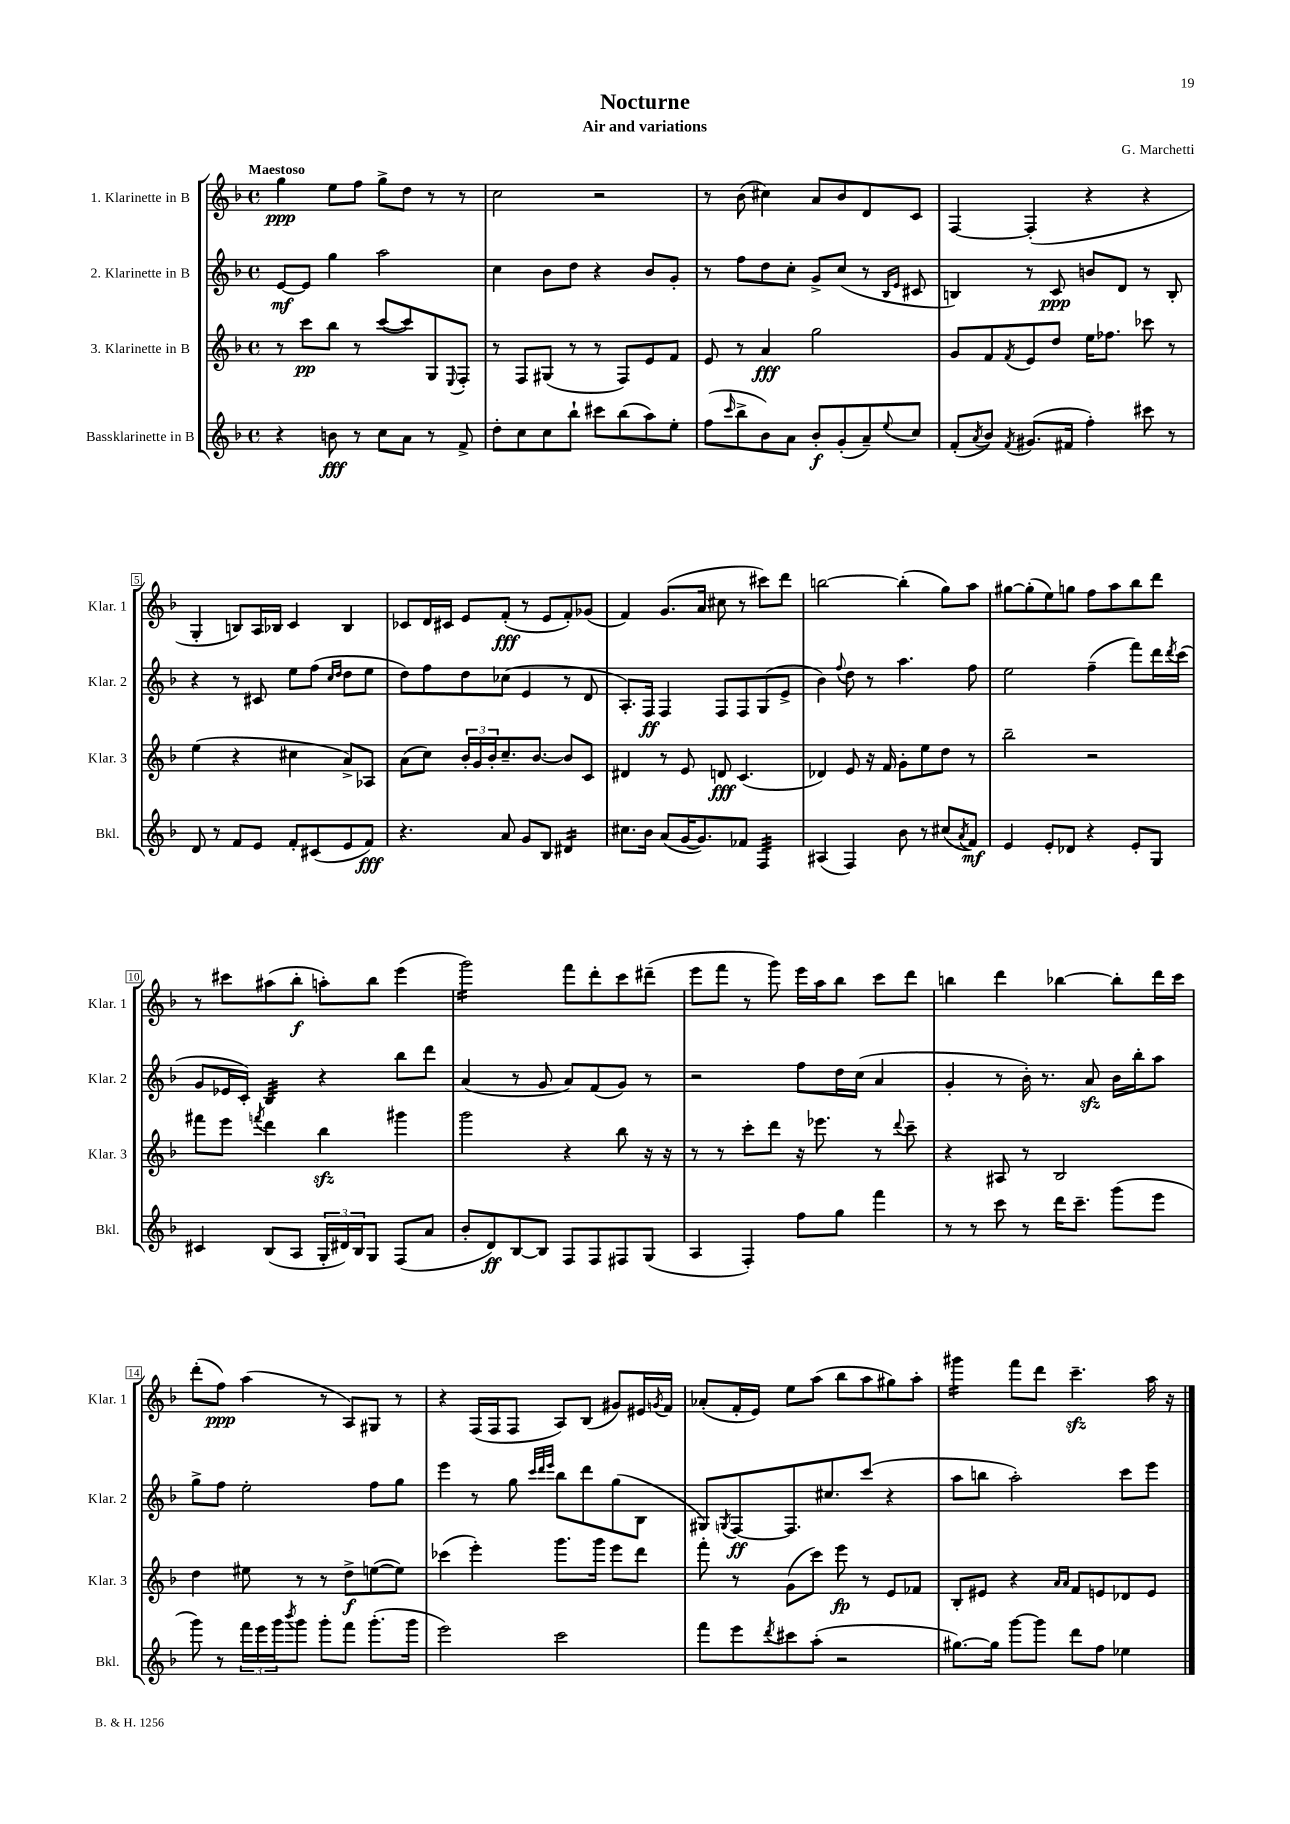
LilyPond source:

\header { title = "Nocturne" composer = "G. Marchetti" subtitle = "Air and variations" }
<<
\new StaffGroup <<
\new Staff = "s0" \with { instrumentName = "1. Klarinette in B" shortInstrumentName = "Klar. 1" } {
    \clef treble \key f \major \defaultTimeSignature \time 4/4 \tempo "Maestoso"
    g''4\ppp e''8 f''8 g''8-> d''8 r8 r8 |
    c''2 r2 |
    r8 bes'8( cis''4) a'8 bes'8 d'8 c'8 |
    f4~ f4-.( r4 r4 |
    g4-. b8) a16 bes16 c'4 bes4 |
    ces'8 d'16 cis'16 e'8 f'8-.\fff( r8 e'8 f'8-.) ges'8( |
    f'4) g'8.( a'16 cis''8 r8 cis'''8) d'''8 |
    b''2~ b''4-.( g''8) a''8 |
    gis''8~ gis''8-.( e''8) g''8 f''8 a''8 bes''8 d'''8 |
    r8 cis'''8 ais''8( bes''8-.\f a''8-.) bes''8 e'''4( |
    g'''2:16) f'''8 d'''8-. c'''8 dis'''8--( |
    e'''8 f'''8 r8 g'''8) e'''16 a''16 bes''8 c'''8 d'''8 |
    b''4 d'''4 bes''4~ bes''8-. d'''16 c'''16 |
    d'''8-.( f''8\ppp) a''4( r8 a8) gis8 r8 |
    r4 f16( f16 f8 a8) bes8( gis'8) eis'16 \acciaccatura { g'8 } f'16 |
    aes'8-.( f'16-. e'16) e''8 a''8( bes''8 a''8 gis''8) a''8-. |
    gis'''4:16 f'''8 d'''8 c'''4.--\sfz a''16 r16 \bar "|." |
}
\new Staff = "s1" \with { instrumentName = "2. Klarinette in B" shortInstrumentName = "Klar. 2" } {
    \clef treble \key f \major \defaultTimeSignature \time 4/4
    e'8~\mf e'8 g''4 a''2 |
    c''4 bes'8 d''8 r4 bes'8 g'8-. |
    r8 f''8 d''8 c''8-. g'8-> c''8( r8 \grace { bes16 e'16 } cis'8 |
    b4) r8 c'8\ppp b'8 d'8 r8 b8-. |
    r4 r8 cis'8 e''8 f''8( \grace { c''16 d''16 } d''8 e''8 |
    d''8) f''8 d''8 ces''8( e'4 r8 d'8 |
    a8.-.) f16\ff f4 f8 f8 g8( e'8-> |
    bes'4) \appoggiatura { f''8 } d''8 r8 a''4. f''8 |
    e''2 f''4--( f'''8) d'''16 \acciaccatura { d'''8 } c'''16( |
    g'8 ees'16 c'16-.) bes4:32 r4 bes''8 d'''8 |
    a'4( r8 g'8 a'8) f'8( g'8) r8 |
    r2 f''8 d''16 c''16( a'4 |
    g'4-. r8 bes'16-.) r8. a'8\sfz bes'16 bes''16-. a''8 |
    g''8-> f''8 e''2-. f''8 g''8 |
    e'''4 r8 g''8 \grace { c'''32 d'''32 e'''32 } bes''8 d'''8 g''8( bes8 |
    gis8) \acciaccatura { g8 } f8~\ff f8. cis''8. c'''8( r4 |
    a''8 b''8 a''2-.) c'''8 e'''8 \bar "|." |
}
\new Staff = "s2" \with { instrumentName = "3. Klarinette in B" shortInstrumentName = "Klar. 3" } {
    \clef treble \key f \major \defaultTimeSignature \time 4/4
    r8 c'''8\pp bes''8 r8 c'''8~( c'''8) g8 \appoggiatura { e8 } f8-. |
    r8 f8 gis8( r8 r8 f8) e'8 f'8 |
    e'8 r8 a'4\fff g''2 |
    g'8 f'8 \acciaccatura { f'8 } e'8 d''8 e''16 fes''8. ces'''8 r8 |
    e''4( r4 cis''4 a'8->) aes8 |
    a'8( c''8) \tuplet 3/2 { bes'16-. g'16 bes'16-. } c''8.-- bes'8.~ bes'8 c'8 |
    dis'4 r8 e'8 d'8\fff c'4.( |
    des'4) e'8 r16 f'16 g'8-. e''8 d''8 r8 |
    bes''2-- r2 |
    fis'''8 e'''8 \acciaccatura { f'''8 } d'''4 bes''4\sfz gis'''4 |
    g'''2 r4 bes''8 r16 r16 |
    r8 r8 c'''8-. d'''8 r16 ees'''8. r8 \appoggiatura { d'''8 } c'''8-- |
    r4 ais8 r8 bes2 |
    d''4 eis''8 r8 r8 d''8->\f e''8~( e''8) |
    ces'''4( e'''4-.) g'''8. g'''16 e'''8 d'''8 |
    f'''8-. r8 g'8( c'''8) e'''8\fp r8 e'8 fes'8 |
    bes8-. eis'8 r4 \grace { a'16 a'16 } f'8 e'8 des'8 e'8 \bar "|." |
}
\new Staff = "s3" \with { instrumentName = "Bassklarinette in B" shortInstrumentName = "Bkl." } {
    \clef treble \key f \major \defaultTimeSignature \time 4/4
    r4 b'8\fff r8 c''8 a'8 r8 f'8-> |
    d''8-. c''8 c''8 bes''8-! cis'''8 bes''8( a''8) e''8-. |
    f''8( \grace { c'''16 } bes''8-> bes'8) a'8 bes'8-.\f g'8-.( a'8--) \appoggiatura { e''8 } c''8 |
    f'8-.( \acciaccatura { a'8 } bes'8) \acciaccatura { f'8 } gis'8.( fis'16 f''4-.) cis'''8 r8 |
    d'8 r8 f'8 e'8 f'8-. cis'8( e'8 f'8\fff) |
    r4. a'8 g'8 bes8 dis'4:16 |
    cis''8. bes'16 a'8( g'16~ g'8.) fes'8 f4:32 |
    ais4( f4) bes'8 r8 cis''8( \acciaccatura { a'8 } f'8\mf) |
    e'4 e'8-. des'8 r4 e'8-. g8 |
    cis'4 bes8( a8 \tuplet 3/2 { g16-. dis'16) bes16 } g8 f8( a'8 |
    bes'8-. d'8\ff) bes8~ bes8 f8 f8 fis8 g8( |
    a4 f4-.) f''8 g''8 f'''4 |
    r8 r8 c'''8 r8 d'''16 c'''8.-- g'''8( e'''8 |
    g'''8) r8 \tuplet 3/2 { f'''16 e'''16 g'''16 } \acciaccatura { bes'''8 } g'''8 g'''8-. f'''8 g'''8.-.( g'''16 |
    e'''2) c'''2 |
    f'''8 e'''8 \acciaccatura { d'''8 } cis'''8 a''8-.( r2 |
    gis''8.~) gis''16 g'''8~ g'''8 d'''8 f''8 ees''4 \bar "|." |
}
>>
>>
\layout { \context { \Score \override BarNumber.stencil = #(make-stencil-boxer 0.1 0.3 ly:text-interface::print) } }
